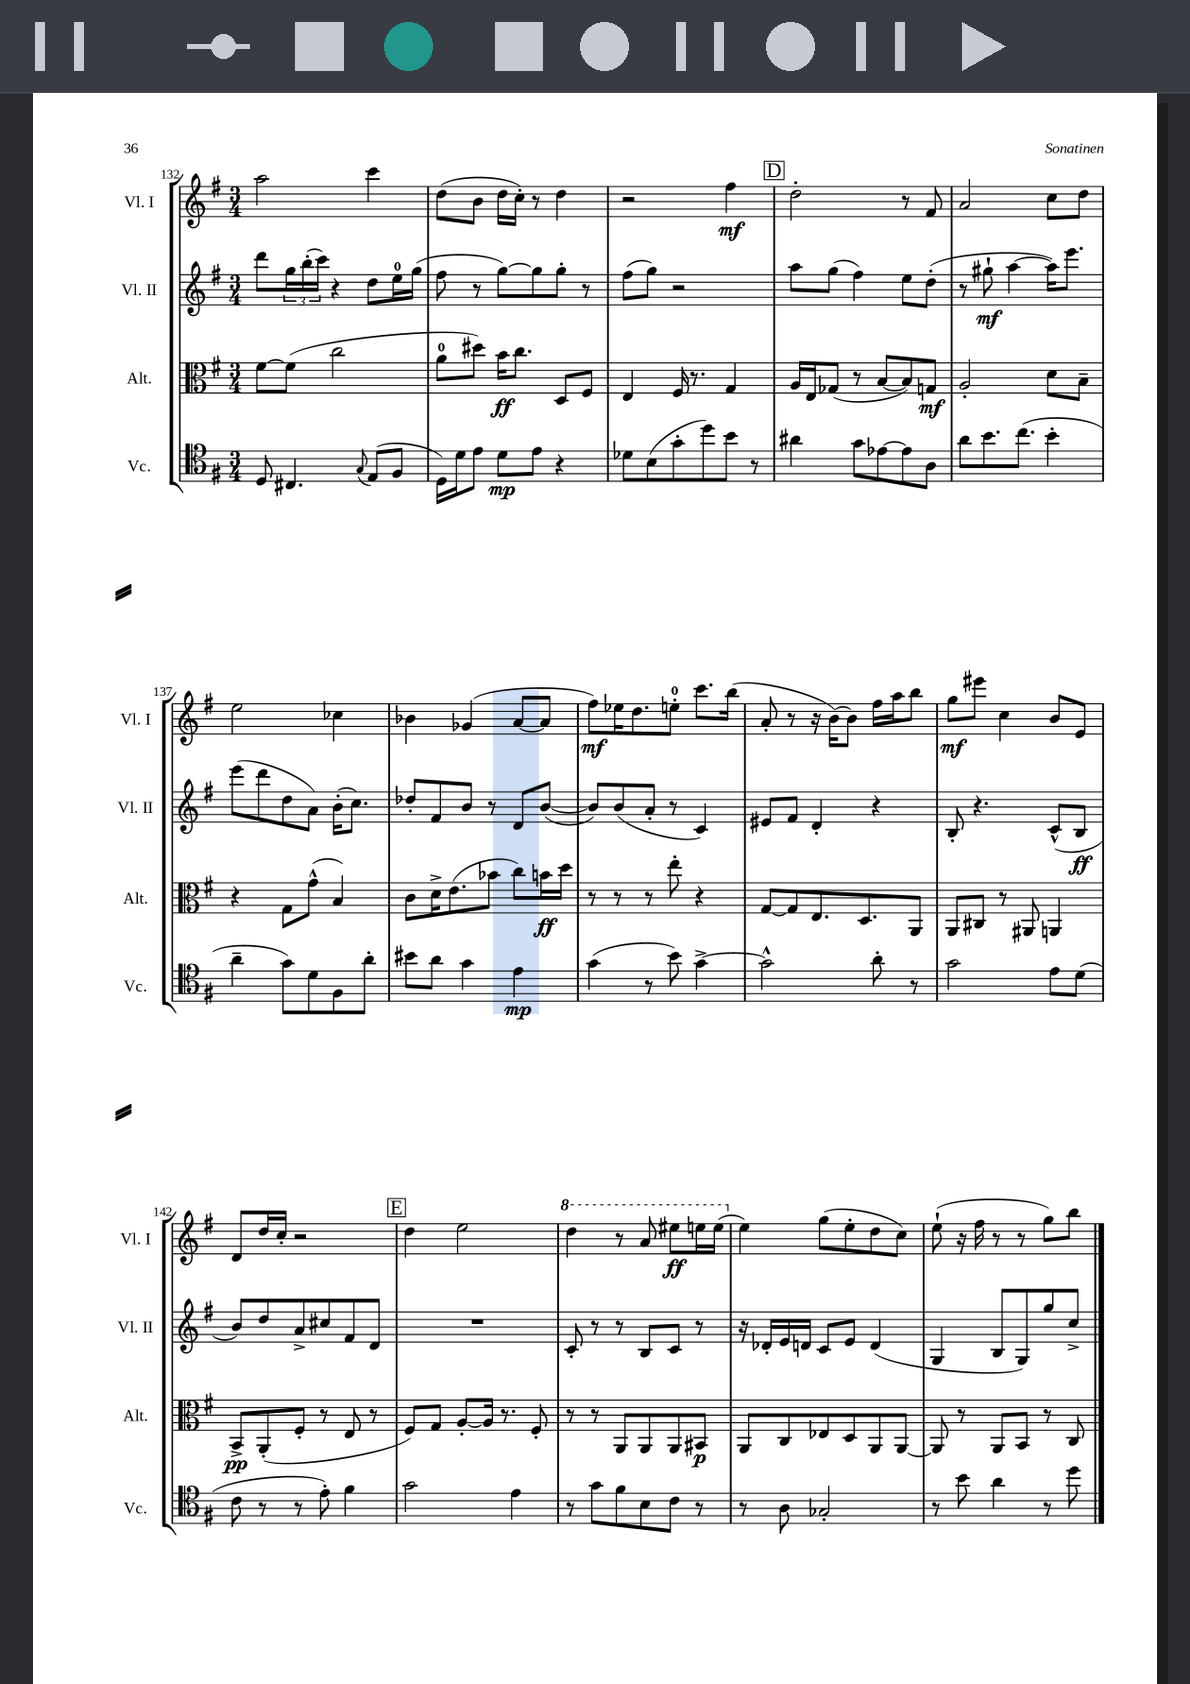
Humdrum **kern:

**kern	**kern	**kern	**kern
*staff4	*staff3	*staff2	*staff1
*clefC4	*clefC3	*clefG2	*clefG2
*k[f#]	*k[f#]	*k[f#]	*k[f#]
*M3/4	*M3/4	*M3/4	*M3/4
8D/	[8f#\L	8ddd\L	2aa\
4.C#/	(8f#\]J	24gg\L	.
.	.	(24bb'\	.
.	.	24ccc\JJ)	.
.	2cc\	4r	.
8qqG/	.	.	.
(8E/L	.	8dd\L	4ccc\
8F#/J	.	16ee\L	.
.	.	(16gg\JJ	.
=	=	=	=
16D\LL)	8a\L	8ff#\	(8dd\L
16d\J	.	.	.
8e\J	8dd#\J)	8r	8b\J
8d\L	16b\LK	[8gg\L)	16dd\LL
.	8.cc\J	.	16cc'\JJ)
8e\J	.	8gg\]	8r
4r	8D/L	8gg'\J	4dd\
.	8F#/J	8r	.
=	=	=	=
8d-\L	4E/	(8ff#\L	2r
(8B\	.	8gg\J)	.
8g'\	16F#/	2r	.
.	8.r	.	.
8dd\)	.	.	.
8b\J	4G/	.	4ff#\
8r	.	.	.
=	=	=	=
4a#\	16A/LL	8aa\L	2dd'\
.	16E/J	.	.
.	(8G-/J	(8gg\J	.
8g\L	8r	4ff#\)	.
[8e-\	[8B/L	.	.
8e-\]	8B/])	8ee\L	8r
8A\J	8G/J	(8dd'\J	8f#/
=	=	=	=
8a\L	2A'/	8r	2a/
8.b\	.	8gg#`\	.
.	.	[4aa\	.
(8.cc\J	.	.	.
4b'\	8d\L	16aa\]LK)	8cc\L
.	.	8.eee\J	.
.	8B~\J	.	8dd\J
=	=	=	=
4a~\	4r	(8eee\L	2ee\
.	.	8ddd\	.
8g\L)	8G\L	8dd\	.
8d\	(8g^^\J	8a\J)	.
8F#\	4B/)	(16b'\LK	4cc-\
.	.	8.cc\J)	.
8a'\J	.	.	.
=	=	=	=
8b#\L	8c\L	8dd-'/L	4b-\
8a\J	16d^\K	8f#/	.
.	(8.e\	.	.
4g\	.	8b/J	(4g-/
.	8b-\J	8r	.
4e\	8cc\L)	8d/L	[8a/L
.	16b\L	([8b/J	8a/]J
.	16dd\JJ	.	.
=	=	=	=
(4g\	8r	8b/]L)	8ff#\L)
.	8r	(8b/	16ee-\K
.	.	.	8.dd\
8r	8r	8a'/J	.
8b\)	8ee'\	8r	8ee'\J
[4g^\	4r	4c/)	8.ccc\L
.	.	.	(16bb\Jk
=	=	=	=
2g^^\]	[8G/L	8e#/L	8a'/
.	8G/]	8f#/J	8r
.	8.E/	4d'/	16r
.	.	.	[16b\LK)
.	.	.	8b\]J
.	8.D/	.	.
8a'\	.	4r	16ff#\LL
.	.	.	16aa\J
8r	8AA/J	.	8bb\J
=	=	=	=
2g\	8AA/L	8B'/	8gg\L
.	8C#/J	4.r	8eee#\J
.	8r	.	4cc\
.	8AA#/	.	.
8e\L	4AA/	(8c^^/L	8b/L
(8d\J	.	8B/J	8e/J
=	=	=	=
8c\	8BB^/L	8b/L)	8d/L
8r	(8AA'/	8dd/	16dd/L
.	.	.	16cc'/JJ
8r	8F#'/J	8a^/	2r
8e'\)	8r	8cc#/	.
4f#\	8E/	8f#/	.
.	8r	8d/J	.
=	=	=	=
2g\	8F#/L)	2.r	4dd\
.	8G/J	.	.
.	[8A'/L	.	2ee\
.	16A/]Jk	.	.
.	8.r	.	.
4e\	.	.	.
.	8F#'/	.	.
=	=	=	=
8r	8r	8c'/	4ddd\
8g\L	8r	8r	.
8f#\	8AA/L	8r	8r
8B\	8AA/	8B/L	8aa/
8c\J	8AA/	8c/J	8eee#\L
8r	8BB#/J	8r	16eee\L
.	.	.	(16eee\JJ
=	=	=	=
8r	8AA/L	16r	4ee\)
.	.	16d-'/LL	.
8A\	8C/	16e/	.
.	.	16d/JJ	.
2G-'/	8E-/	8c/L	(8gg\L
.	8D/	8e/J	8ee'\
.	8AA/	(4d/	8dd\
.	[8AA/J	.	8cc\J)
=	=	=	=
8r	8AA/]	4G/	(8ee`\
8b\	8r	.	16r
.	.	.	16ff#\
4a\	8AA/L	8B/L	8r
.	8BB/J	8G/)	8r
8r	8r	8gg/	8gg\L)
8dd\	8C/	8cc^/J	8bb\J
==	==	==	==
*-	*-	*-	*-
